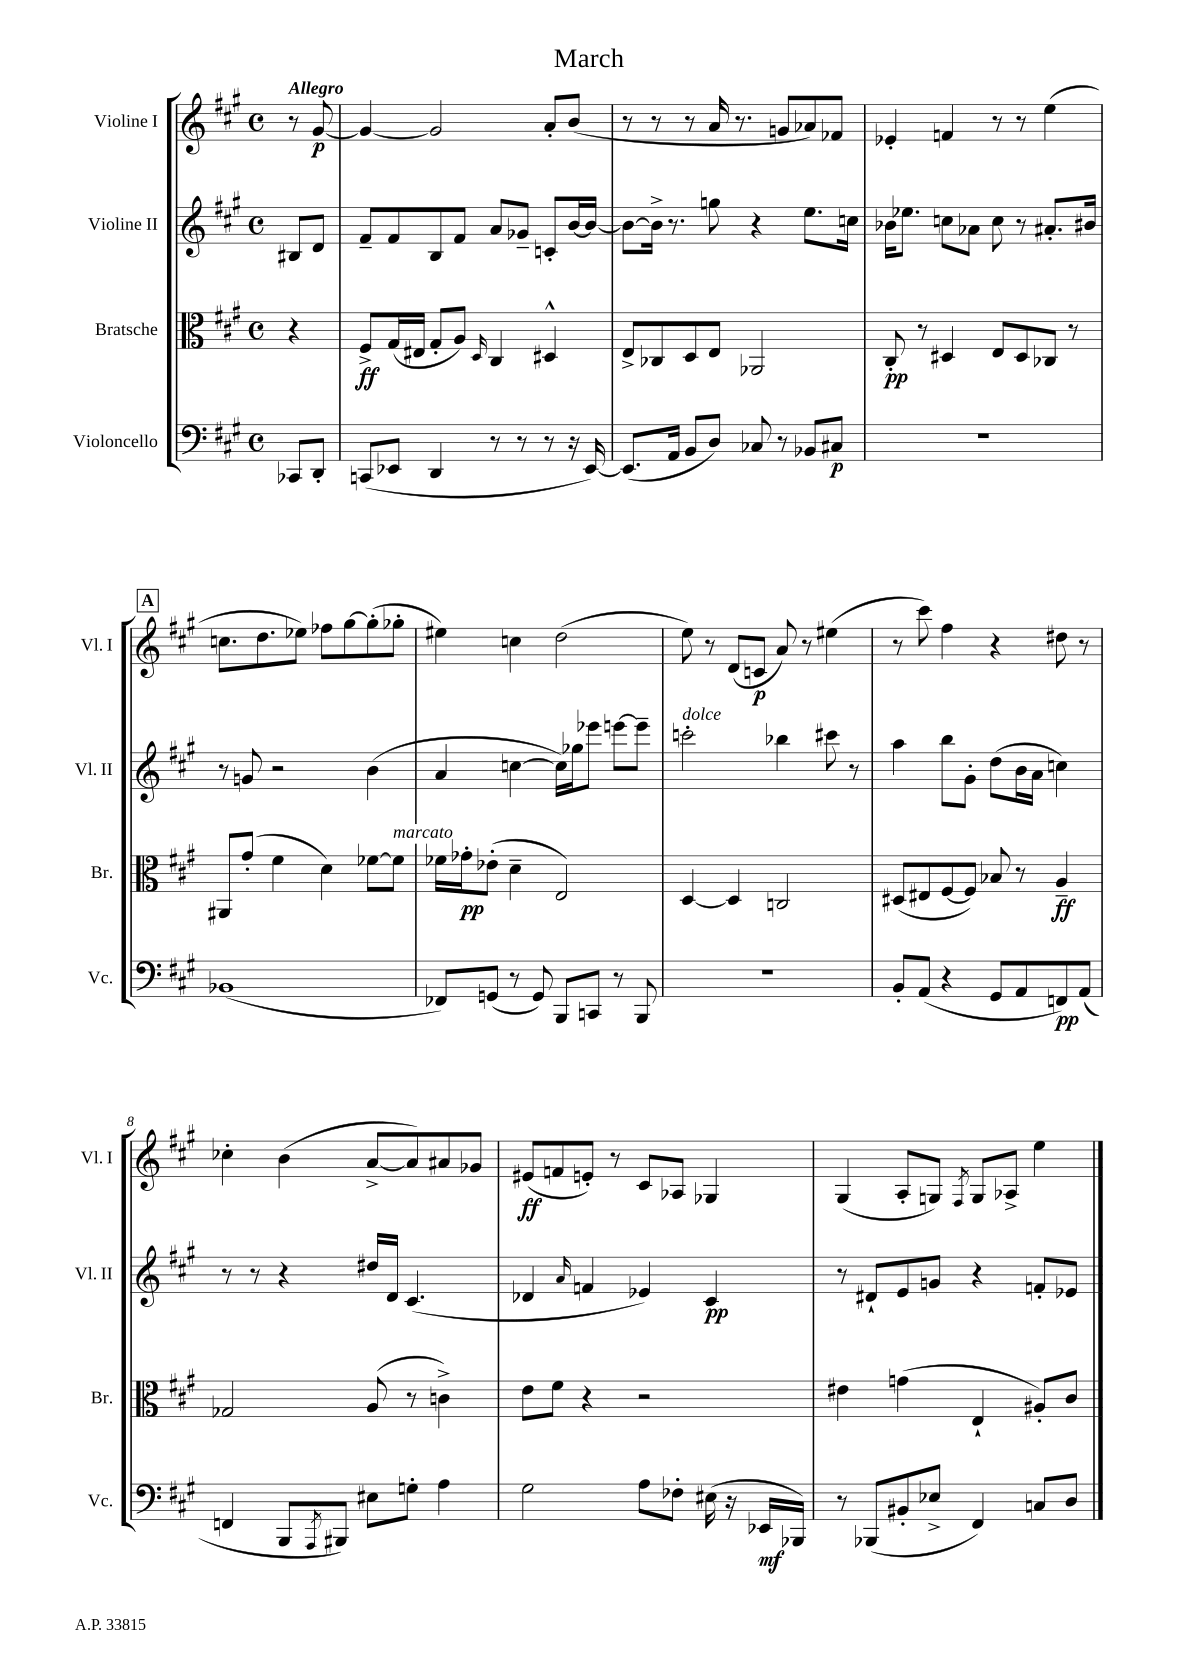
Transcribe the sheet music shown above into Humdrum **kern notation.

**kern	**kern	**kern	**kern
*staff4	*staff3	*staff2	*staff1
*clefF4	*clefC3	*clefG2	*clefG2
*k[f#c#g#]	*k[f#c#g#]	*k[f#c#g#]	*k[f#c#g#]
*M4/4	*M4/4	*M4/4	*M4/4
*met(c)	*met(c)	*met(c)	*met(c)
8CC-/L	4r	8B#/L	8r
8DD'/J	.	8d/J	[8g#/
=	=	=	=
(8CC/L	8F#^/L	8f#~/L	4g#/_
8EE-/J	(16G#/L	8f#/	.
.	16E#/JJ	.	.
4DD/	8G#'/L	8B/	2g#/]
.	8A/J)	8f#/J	.
.	16qqD/	.	.
8r	4C#/	8a/L	.
8r	.	8g-~/J	.
8r	4D#^^/	8c'/L	8a'/L
16r	.	[16b/L	(8b/J
[16EE-/)	.	16b/_JJ	.
=	=	=	=
(8.EE-/]L	8E^/L	8b\_L	8r
.	8C-/	16b^\]Jk	8r
16AA/Jk	.	8.r	.
8BB/L	8D/	.	8r
8D/J)	8E/J	8gg\	16a/
.	.	.	8.r
8C-/	2AA-/	4r	.
8r	.	.	8g/L
8BB-/L	.	8.ee\L	8a-/)
8C#/J	.	.	8f-/J
.	.	16cc\Jk	.
=	=	=	=
1r	8C#'/	16b-\LK	4e-'/
.	.	8.ee-\J	.
.	8r	.	.
.	4D#/	8cc\L	4f/
.	.	8a-\J	.
.	8E/L	8cc\	8r
.	8D#/	8r	8r
.	8C-/J	8.a#'/L	(4ee\
.	8r	.	.
.	.	16b#/Jk	.
=	=	=	=
(1BB-	8AA#/L	8r	8.cc\L
.	(8g#'/J	8g/	.
.	.	.	8.dd\
.	4f#\	2r	.
.	.	.	8ee-\J)
.	4d\)	.	8ff-\L
.	.	.	[8gg#\
.	[8f-\L	(4b\	(8gg#'\]
.	8f-\]J	.	8gg-'\J
=	=	=	=
8FF-/L)	16f-\LL	4a/	4ee#\)
.	16g-'\J	.	.
(8GG/J	(8e-'\J	.	.
8r	4d~\	[4cc\	4cc\
8GG/)	.	.	.
8BBB/L	2E/)	16cc\]LL)	(2dd\
.	.	16gg-\J	.
8CC/J	.	8eee-\J	.
8r	.	[8eee\L	.
8BBB/	.	8eee~\]J	.
=	=	=	=
1r	[4D/	2ccc'\	8ee\)
.	.	.	8r
.	4D/]	.	(8d/L
.	.	.	8c/J
.	2C/	4bb-\	8a/)
.	.	.	8r
.	.	8ccc#\	(4ee#\
.	.	8r	.
=	=	=	=
8BB'/L	(8D#/L	4aa\	8r
(8AA/J	8E#/	.	8ccc#\)
4r	[8F#/	8bb\L	4ff#\
.	8F#/]J)	8g#'\J	.
8GG#/L	8B-/	(8dd\L	4r
8AA/	8r	16b\L	.
.	.	16a\JJ	.
8FF/)	4A~/	4cc\)	8dd#\
(8AA/J	.	.	8r
=	=	=	=
4FF/	2G-/	8r	4cc-'\
.	.	8r	.
8BBB/L	.	4r	(4b\
8qAAA/	.	.	.
8BBB#/J)	.	.	.
8E#\L	(8A/	16dd#/LL	[8a^/L
.	.	16d/JJ	.
8G'\J	8r	(4.c#/	8a/])
4A\	4c^\)	.	8a#/
.	.	.	8g-/J
=	=	=	=
2G#\	8e\L	4d-/	(8e#/L
.	8f#\J	.	8f/
.	.	16qqa/	.
.	4r	4f/	8e'/J)
.	.	.	8r
8A\L	2r	4e-/)	8c#/L
8F-'\J	.	.	8A-/J
(16E#\	.	4c#/	4G-/
16r	.	.	.
16EE-/LL	.	.	.
16BBB-/JJ)	.	.	.
=	=	=	=
8r	4e#\	8r	(4G#/
(8BBB-/L	.	8d#`/L	.
8BB#'/	(4g\	8e/	8A'/L
8E-^/J	.	8g/J	8G/J)
.	.	.	8qF#/
4FF#/)	4E`/	4r	8G/L
.	.	.	8A-^/J
8C/L	8A#'/L)	8f'/L	4ee\
8D/J	8c#/J	8e-/J	.
==	==	==	==
*-	*-	*-	*-
